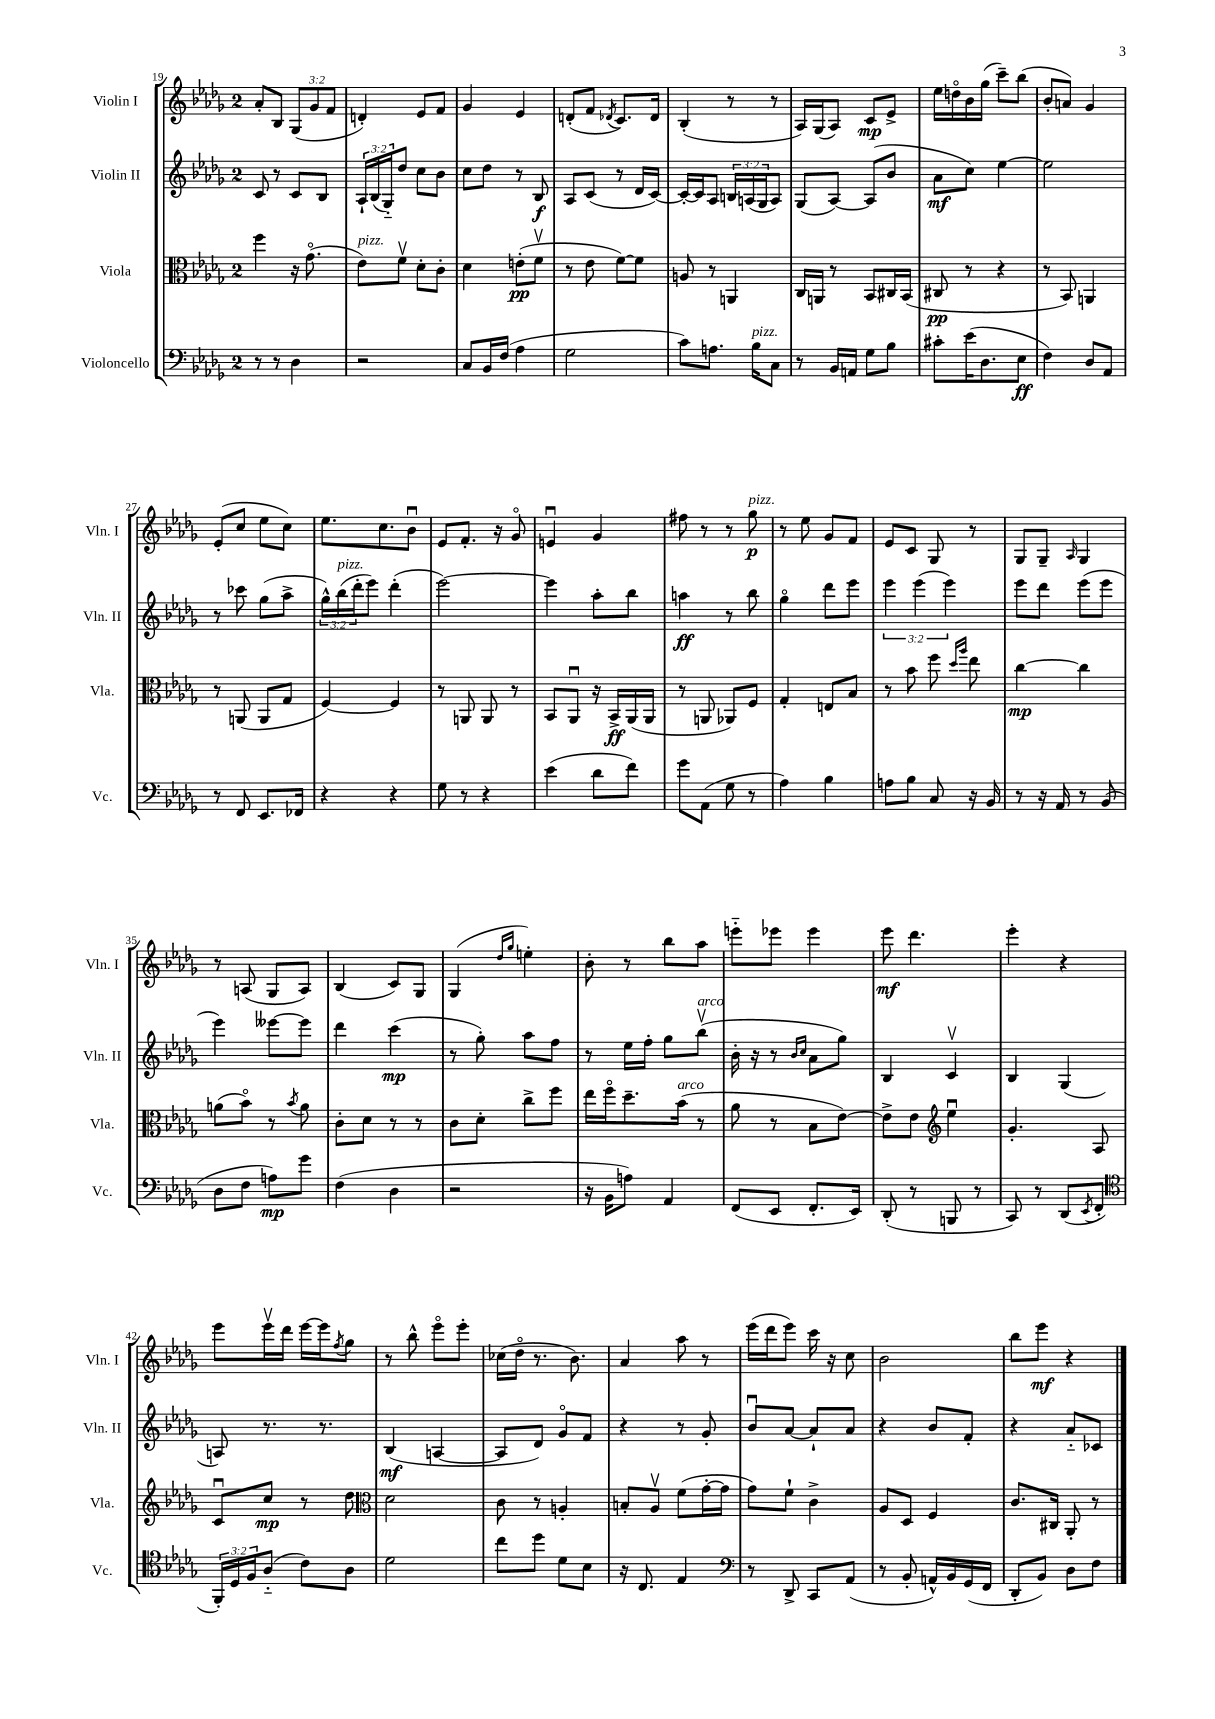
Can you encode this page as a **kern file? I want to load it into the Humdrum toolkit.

**kern	**dynam	**kern	**dynam	**kern	**dynam	**kern	**dynam
*part4	*part4	*part3	*part3	*part2	*part2	*part1	*part1
*staff4	*staff4	*staff3	*staff3	*staff2	*staff2	*staff1	*staff1
*I"Violoncello	*	*I"Viola	*	*I"Violin II	*	*I"Violin I	*
*I'Vc.	*	*I'Vla.	*	*I'Vln. II	*	*I'Vln. I	*
*clefF4	*	*clefC3	*	*clefG2	*	*clefG2	*
*k[b-e-a-d-g-]	*	*k[b-e-a-d-g-]	*	*k[b-e-a-d-g-]	*	*k[b-e-a-d-g-]	*
*M2/4	*	*M2/4	*	*M2/4	*	*M2/4	*
=19	=19	=19	=19	=19	=19	=19	=19
8r	.	4ff\	.	8c/	.	8a-'/L	.
8r	.	.	.	8r	.	8B-/J	.
4D-\	.	16r	.	8c/L	.	(12G-/L	.
.	.	(8.g-\	.	.	.	.	.
.	.	.	.	.	.	12g-/	.
.	.	.	.	8B-/J	.	.	.
.	.	.	.	.	.	12f/J	.
=20	=20	=20	=20	=20	=20	=20	=20
!	!	!LO:TX:a:i:t=pizz.	!	!	!	!	!
2r	.	8e-\L)	.	24A-`/LL	.	4dn'/)	.
.	.	.	.	(24B-/	.	.	.
.	.	.	.	24G-/J)	.	.	.
.	.	8fv\J	.	8dd-/J	.	.	.
.	.	8d-'\L	.	8cc\L	.	8e-/L	.
.	.	8c'\J	.	8b-\J	.	8f/J	.
=21	=21	=21	=21	=21	=21	=21	=21
8C/L	.	4d-\	.	8cc\L	.	4g-/	.
16BB-/L	.	.	.	8dd-\J	.	.	.
(16F/JJ	.	.	.	.	.	.	.
4A-\	.	(8en'\L	pp	8r	.	4e-/	.
.	.	8fv\J	.	8B-/	f	.	.
=22	=22	=22	=22	=22	=22	=22	=22
2G-\	.	8r	.	8A-/L	.	(8dn'/L	.
.	.	8e-\	.	(8c/J	.	8f/J	.
.	.	.	.	.	.	8qd-X/	.
.	.	[8f\L)	.	8r	.	8.c/L)	.
.	.	8f\J]	.	16d-/LL	.	.	.
.	.	.	.	[16c/JJ)	.	16d-/Jk	.
=23	=23	=23	=23	=23	=23	=23	=23
8c\L)	.	8An/	.	16c'/LL_	.	(4B-'/	.
.	.	.	.	16c/J]	.	.	.
8.An\J	.	8r	.	8A-/J	.	.	.
.	.	4AAn/	.	24Bn/LL	.	8r	.
.	.	.	.	(24An/	.	.	.
!LO:TX:a:i:t=pizz.	!	!	!	!	!	!	!
16B-\KL	.	.	.	.	.	.	.
.	.	.	.	24G-/J	.	.	.
8C\J	.	.	.	8A/J)	.	8r	.
=24	=24	=24	=24	=24	=24	=24	=24
8r	.	16C/LL	.	(8G-/L	.	16A-/LL)	.
.	.	16AAn/JJ	.	.	.	(16G-/J	.
16BB-/LL	.	8r	.	[8A-/J)	.	8A-/J)	.
16AAn/JJ	.	.	.	.	.	.	.
8G-\L	.	8BB-/L	.	(8A-/L]	.	8c/L	mp
8B-\J	.	16C#X/L	.	8b-/J	.	8e-^/J	.
.	.	(16BB-/JJ	.	.	.	.	.
=25	=25	=25	=25	=25	=25	=25	=25
8c#X'\L	.	8C#X/	pp	8a-\L	mf	16ee-\LL	.
.	.	.	.	.	.	16ddn\	.
(16e-\K	.	8r	.	8cc\J)	.	16b-\	.
8.D-\	.	.	.	.	.	(16gg-\JJ	.
.	.	4r	.	[4ee-\	.	8ccc~\L)	.
8E-\J	ff	.	.	.	.	(8bb-\J	.
=26	=26	=26	=26	=26	=26	=26	=26
4F\)	.	8r	.	2ee-\]	.	8b-'/L	.
.	.	8BB-/)	.	.	.	8an/J)	.
8D-/L	.	4AAn/	.	.	.	4g-/	.
8AA-/J	.	.	.	.	.	.	.
!!LO:LB:g=z
=27	=27	=27	=27	=27	=27	=27	=27
8r	.	8r	.	8r	.	(8e-'/L	.
8FF/	.	(8AAn/	.	8ccc-X\	.	8cc/J	.
8.EE-/L	.	8AA/L	.	(8gg-\L	.	8ee-\L	.
.	.	8G-/J	.	8aa-^\J	.	8cc\J)	.
16FF-X/Jk	.	.	.	.	.	.	.
=28	=28	=28	=28	=28	=28	=28	=28
4r	.	[4F/)	.	24gg-^^\LL)	.	8.ee-\L	.
!	!	!	!	!LO:TX:a:i:t=pizz.	!	!	!
.	.	.	.	(24bb-\	.	.	.
.	.	.	.	24ddd-'\J	.	.	.
.	.	.	.	8eee-\J)	.	.	.
.	.	.	.	.	.	8.cc\	.
4r	.	4F/]	.	(4ddd-'\	.	.	.
.	.	.	.	.	.	8b-u\J	.
=29	=29	=29	=29	=29	=29	=29	=29
8G-\	.	8r	.	[2eee-\)	.	8e-/L	.
8r	.	8AAn/	.	.	.	8.f'/J	.
4r	.	8AA/	.	.	.	.	.
.	.	.	.	.	.	16r	.
.	.	8r	.	.	.	8g-/	.
=30	=30	=30	=30	=30	=30	=30	=30
(4e-\	.	8BB-/L	.	4eee-\]	.	4enu/	.
.	.	8AA-u/J	.	.	.	.	.
8d-\L	.	16r	.	8aa-'\L	.	4g-/	.
.	.	16BB-^/LL	ff	.	.	.	.
8f\J)	.	(16AA-/	.	8bb-\J	.	.	.
.	.	16AA-/JJ	.	.	.	.	.
=31	=31	=31	=31	=31	=31	=31	=31
8g-\L	.	8r	.	4aan\	ff	8ff#X\	.
(8AA-\J	.	8AAn/	.	.	.	8r	.
8G-\	.	8AA-X/L)	.	8r	.	8r	.
!	!	!	!	!	!	!LO:TX:a:i:t=pizz.	!
8r	.	8F/J	.	8bb-\	.	8gg-\	p
=32	=32	=32	=32	=32	=32	=32	=32
4A-\)	.	4G-'/	.	4gg-\	.	8r	.
.	.	.	.	.	.	8ee-\	.
4B-\	.	8En/L	.	8ddd-\L	.	8g-/L	.
.	.	8B-/J	.	8eee-\J	.	8f/J	.
=33	=33	=33	=33	=33	=33	=33	=33
8An\L	.	8r	.	6eee-\	.	8e-/L	.
8B-\J	.	8b-\	.	.	.	8c/J	.
.	.	.	.	(6eee-\	.	.	.
8C/	.	8ff\	.	.	.	8G-/	.
.	.	.	.	6eee-\)	.	.	.
.	.	16qqdd-/LL	.	.	.	.	.
.	.	16qqaa-/JJ	.	.	.	.	.
16r	.	8ee-\	.	.	.	8r	.
16BB-/	.	.	.	.	.	.	.
=34	=34	=34	=34	=34	=34	=34	=34
8r	.	[4cc\	mp	8eee-\L	.	8G-/L	.
16r	.	.	.	8ddd-\J	.	8G-~/J	.
16AA-/	.	.	.	.	.	.	.
.	.	.	.	.	.	16qqA-/	.
8r	.	4cc\]	.	(8eee-\L	.	4G-/	.
(8BB-/	.	.	.	8eee-\J	.	.	.
!!LO:LB:g=z
=35	=35	=35	=35	=35	=35	=35	=35
8D-\L	.	(8an\L	.	4eee-\)	.	8r	.
8F\J	.	8b-\J)	.	.	.	(8An/	.
8An\L)	mp	8r	.	[8eee--X\L	.	8G-/L	.
.	.	8qb-/	.	.	.	.	.
8g-\J	.	8a\	.	8eee--\J]	.	8A/J)	.
=36	=36	=36	=36	=36	=36	=36	=36
(4F\	.	8c'\L	.	4ddd-\	.	(4B-/	.
.	.	8d-\J	.	.	.	.	.
4D-\	.	8r	.	(4ccc\	mp	8c/L)	.
.	.	8r	.	.	.	8G-/J	.
=37	=37	=37	=37	=37	=37	=37	=37
2r	.	8c\L	.	8r	.	(4G-/	.
.	.	8d-'\J	.	8gg-'\)	.	.	.
.	.	.	.	.	.	16qqdd-/LL	.
.	.	.	.	.	.	16qqgg-/JJ	.
.	.	8cc^\L	.	8aa-\L	.	4een'\)	.
.	.	8ff\J	.	8ff\J	.	.	.
=38	=38	=38	=38	=38	=38	=38	=38
16r	.	16ee-\LL	.	8r	.	8b-'\	.
16BB-\KL	.	16ff\J	.	.	.	.	.
8An\J)	.	8.dd-~\	.	16ee-\LL	.	8r	.
.	.	.	.	16ff'\JJ	.	.	.
4AA-/	.	.	.	8gg-\L	.	8bb-\L	.
!	!	!LO:TX:a:i:t=arco	!	!	!	!	!
.	.	(16b-\Jk	.	.	.	.	.
!	!	!	!	!LO:TX:a:i:t=arco	!	!	!
.	.	8r	.	(8bb-v\J	.	8aa-\J	.
=39	=39	=39	=39	=39	=39	=39	=39
(8FF/L	.	8a-\	.	16b-'\	.	8eeen\L	.
.	.	.	.	16r	.	.	.
8EE-/J	.	8r	.	8r	.	8eee-X\J	.
.	.	.	.	16qqb-/LL	.	.	.
.	.	.	.	16qqcc/JJ	.	.	.
8.FF'/L	.	8B-\L	.	8a-\L	.	4eee-\	.
.	.	[8e-\J)	.	8gg-\J)	.	.	.
16EE-/Jk)	.	.	.	.	.	.	.
=40	=40	=40	=40	=40	=40	=40	=40
(8DD-'/	.	8e-^\L]	.	4B-/	.	8eee-\	mf
8r	.	8e-\J	.	.	.	4.ddd-\	.
*	*	*clefG2	*	*	*	*	*
8BBBn/	.	4ee-u\	.	4cv/	.	.	.
8r	.	.	.	.	.	.	.
=41	=41	=41	=41	=41	=41	=41	=41
8CC/)	.	4.g-'/	.	4B-/	.	4eee-'\	.
8r	.	.	.	.	.	.	.
(8DD-/L	.	.	.	(4G-/	.	4r	.
8qEE-/	.	.	.	.	.	.	.
8FF'/J	.	8A-/	.	.	.	.	.
!!LO:LB:g=z
=42	=42	=42	=42	=42	=42	=42	=42
*clefC4	*	*	*	*	*	*	*
24FF'/LL)	.	8cu/L	.	8An/)	.	8eee-\L	.
24D-/	.	.	.	.	.	.	.
24F/J	.	.	.	.	.	.	.
(8A-/J	.	8cc/J	mp	8.r	.	16eee-v\L	.
.	.	.	.	.	.	16ddd-\JJ	.
8c\L)	.	8r	.	.	.	[16eee-\LL	.
.	.	.	.	8.r	.	16eee-\J]	.
.	.	.	.	.	.	8qff/	.
8A-\J	.	8dd-\	.	.	.	8gg-\J	.
=43	=43	=43	=43	=43	=43	=43	=43
*	*	*clefC3	*	*	*	*	*
2d-\	.	2d-\	.	(4B-/	mf	8r	.
.	.	.	.	.	.	8bb-^^\	.
.	.	.	.	[4An/	.	8eee-\L	.
.	.	.	.	.	.	8eee-'\J	.
=44	=44	=44	=44	=44	=44	=44	=44
8cc\L	.	8c\	.	8A/L]	.	(16cc-X\LL	.
.	.	.	.	.	.	16dd-\JJ	.
8dd-\J	.	8r	.	8d-/J)	.	8.r	.
8d-\L	.	4An'/	.	8g-/L	.	.	.
.	.	.	.	.	.	8.b-\)	.
8B-\J	.	.	.	8f/J	.	.	.
=45	=45	=45	=45	=45	=45	=45	=45
16r	.	8Bn'/L	.	4r	.	4a-/	.
8.C/	.	.	.	.	.	.	.
.	.	8A-v/J	.	.	.	.	.
4E-/	.	(8f\L	.	8r	.	8aa-\	.
.	.	[16g-'\L	.	8g-'/	.	8r	.
.	.	16g-\JJ]	.	.	.	.	.
=46	=46	=46	=46	=46	=46	=46	=46
*clefF4	*	*	*	*	*	*	*
8r	.	8g-\L)	.	8b-u/L	.	(16eee-\LL	.
.	.	.	.	.	.	16ddd-\J	.
8DD-^/	.	8f`\J	.	[8a-/J	.	8eee-\J)	.
8CC/L	.	4c^\	.	8a-`/L]	.	16ccc\	.
.	.	.	.	.	.	16r	.
(8AA-/J	.	.	.	8a-/J	.	8cc\	.
=47	=47	=47	=47	=47	=47	=47	=47
8r	.	8A-/L	.	4r	.	2b-\	.
8BB-'/	.	8D-/J	.	.	.	.	.
16AAn^^/LL)	.	4F/	.	8b-/L	.	.	.
16BB-/	.	.	.	.	.	.	.
(16GG-/	.	.	.	8f'/J	.	.	.
16FF/JJ	.	.	.	.	.	.	.
=48	=48	=48	=48	=48	=48	=48	=48
8DD-'/L	.	8.c/L	.	4r	.	8bb-\L	.
8BB-/J)	.	.	.	.	.	8eee-\J	mf
.	.	16C#X/Jk	.	.	.	.	.
8D-\L	.	8AA-'/	.	8a-/L	.	4r	.
8F\J	.	8r	.	8c-X/J	.	.	.
==	==	==	==	==	==	==	==
*-	*-	*-	*-	*-	*-	*-	*-
